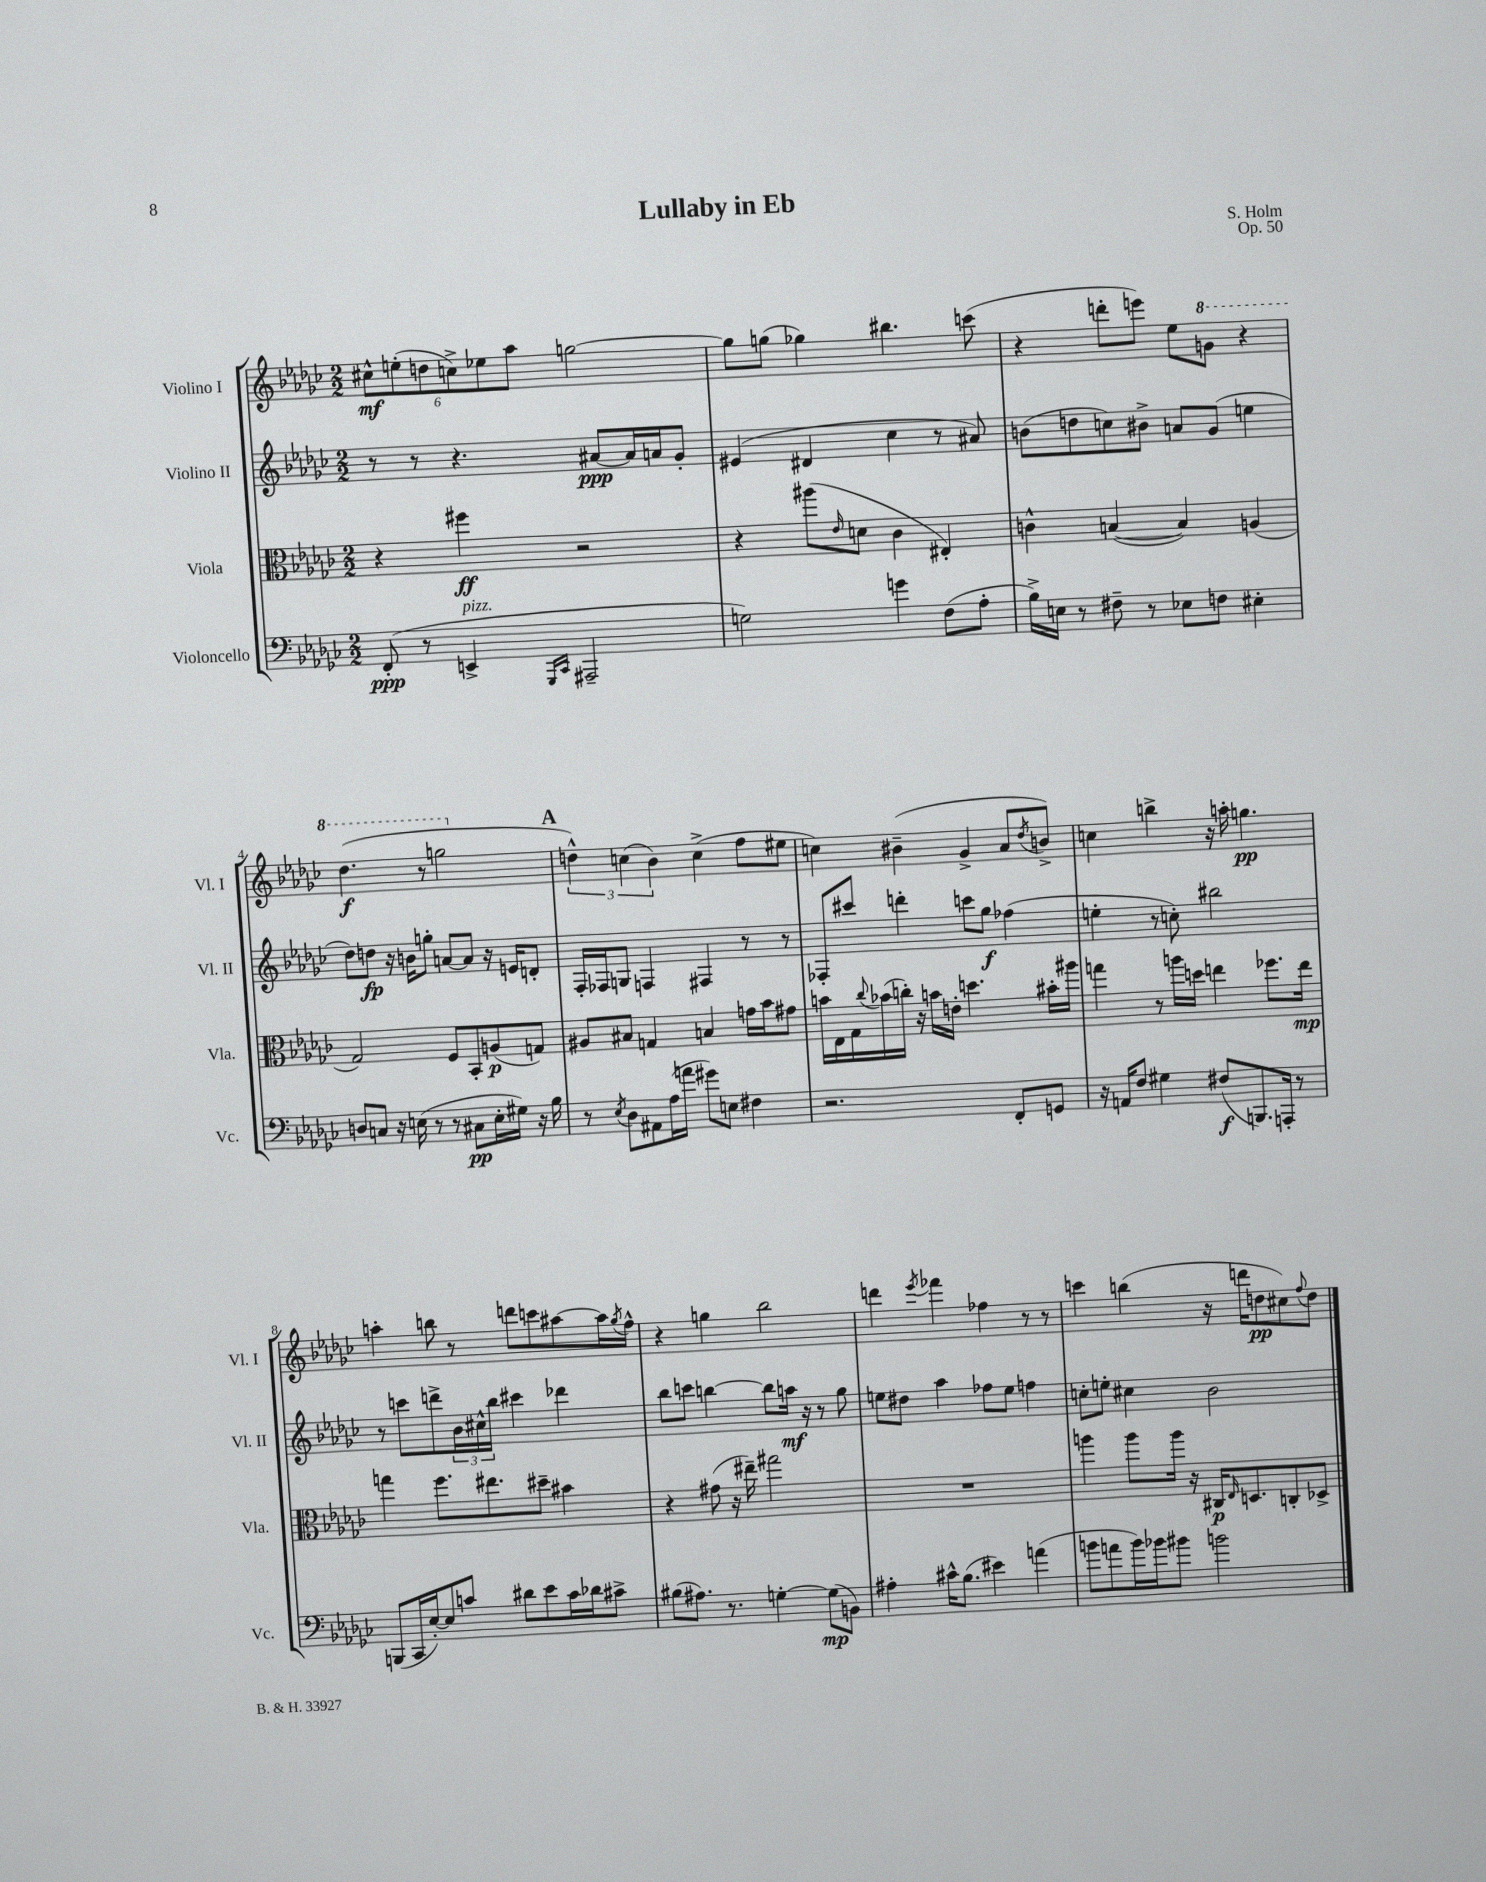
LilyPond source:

\header { title = "Lullaby in Eb" composer = "S. Holm" opus = "Op. 50" }
<<
\new StaffGroup <<
\new Staff = "s0" \with { instrumentName = "Violino I" shortInstrumentName = "Vl. I" } {
    \clef treble \key ges \major \numericTimeSignature \time 2/2
    \tuplet 6/4 { cis''8-^\mf e''8-.( d''8 c''8->) ees''8 aes''8 } g''2~ |
    g''8 g''8( ges''4) bis''4. c'''8( |
    r4 d'''8-. e'''8) ees''8 \ottava #1 g''8 r4 |
    des'''4.\f( r8 g'''2 \ottava #0 |
    \mark \markup { \bold "A" } \tuplet 3/2 { d''4-^) c''4( bes'4) } c''4->( f''8 eis''8 |
    c''4) bis'4--( ges'4-> aes'8 \acciaccatura { des''8 } b'8->) |
    c''4 b''4-> r16 a''16-. g''4.\pp |
    a''4-. b''8 r8 d'''8 c'''8 ais''8~ ais''16 \acciaccatura { ges''8 } f''16-^ |
    r4 g''4 bes''2 |
    d'''4 \acciaccatura { ees'''8 } fes'''4 fes''4 r8 r8 |
    c'''4 b''4( r16 d'''16 d''8\pp cis''8) \appoggiatura { f''8 } d''8 \bar "|." |
}
\new Staff = "s1" \with { instrumentName = "Violino II" shortInstrumentName = "Vl. II" } {
    \clef treble \key ges \major \numericTimeSignature \time 2/2
    r8 r8 r4. ais'8~\ppp ais'16 a'16 ges'8-. |
    eis'4( dis'4 ces''4 r8 ais'8) |
    b'8( d''8 c''8) bis'8-> a'8 ges'8( e''4 |
    des''8) d''8\fp r16 b'16 g''8-. a'8~ a'8 r16 e'16 d'8-. |
    \mark \markup { \bold "A" } f16-. fes16 g8 f4 fis4 r8 r8 |
    fes8-. cis'''8 d'''4-. c'''8 ges''8\f fes''4( |
    e''4-. r8 c''8-.) bis''2 |
    r8 c'''8 d'''8-> \tuplet 3/2 { bes'16 cis''16-^ bes''16 } cis'''4 des'''4 |
    bes''8 c'''8 b''4~ b''8 a''16\mf r16 r8 ges''8 |
    e''8 dis''8 aes''4 fes''8 e''8 f''4 |
    c''8-. e''8-. cis''4 bes'2 \bar "|." |
}
\new Staff = "s2" \with { instrumentName = "Viola" shortInstrumentName = "Vla." } {
    \clef alto \key ges \major \numericTimeSignature \time 2/2
    r4 fis''4\ff r2 |
    r4 ais''8( \grace { ees'16 } d'8 ces'4 eis4-.) |
    c'4-^ b4~( b4) a4( |
    ges2) f8 bes,8-. a8\p( g8) |
    \mark \markup { \bold "A" } ais8 bis8 g4 b4 g'16 bes'16 gis'8 |
    b'16 ees16 ges16 \appoggiatura { ces''8 } bes'16( c''16-.) r16 b'16 e'16-. d''4. bis'16-. ais''16 |
    g''4 r8 a''16 d''16 e''4 fes''8. e''16\mp |
    g''4 f''8. eis''8. dis''8-- bis'4 |
    r4 gis'8( r16 eis''16--) gis''2 |
    R1 |
    a''4 a''8 a''16 r16 cis16\p \grace { ees16 } d8. c8-. des8-> \bar "|." |
}
\new Staff = "s3" \with { instrumentName = "Violoncello" shortInstrumentName = "Vc." } {
    \clef bass \key ges \major \numericTimeSignature \time 2/2
    f,8-.\ppp( r8 e,4->^\markup { \italic "pizz." } \grace { ges,,16 ces,16 } ais,,2-- |
    g2) g'4 f8( aes8-. |
    bes16->) e16 r8 fis8-- r8 ees8 f8 eis4-. |
    d8 c8 r16 e16( r8 r8 cis8\pp e16-. gis16) r16 bes16 |
    \mark \markup { \bold "A" } r8 \acciaccatura { ees8 } des8 ais,8 aes16( a'16 gis'8) e8 fis4 |
    r2. f,8-. g,8 |
    r16 a,16 f8 gis4 fis8\f( b,,8.) a,,16-. r8 |
    b,,8( ces,16 ees16~-.) ees8 c'8 dis'8 ees'8 c'16 des'16 cis'8-> |
    bis8( ais8.) r8. g4~-. g8\mp( b,8) |
    ais4-. cis'16-^ bes8.( eis'4) a'4( |
    b'8 a'8 b'16) bes'16 bis'8 b'2 \bar "|." |
}
>>
>>
